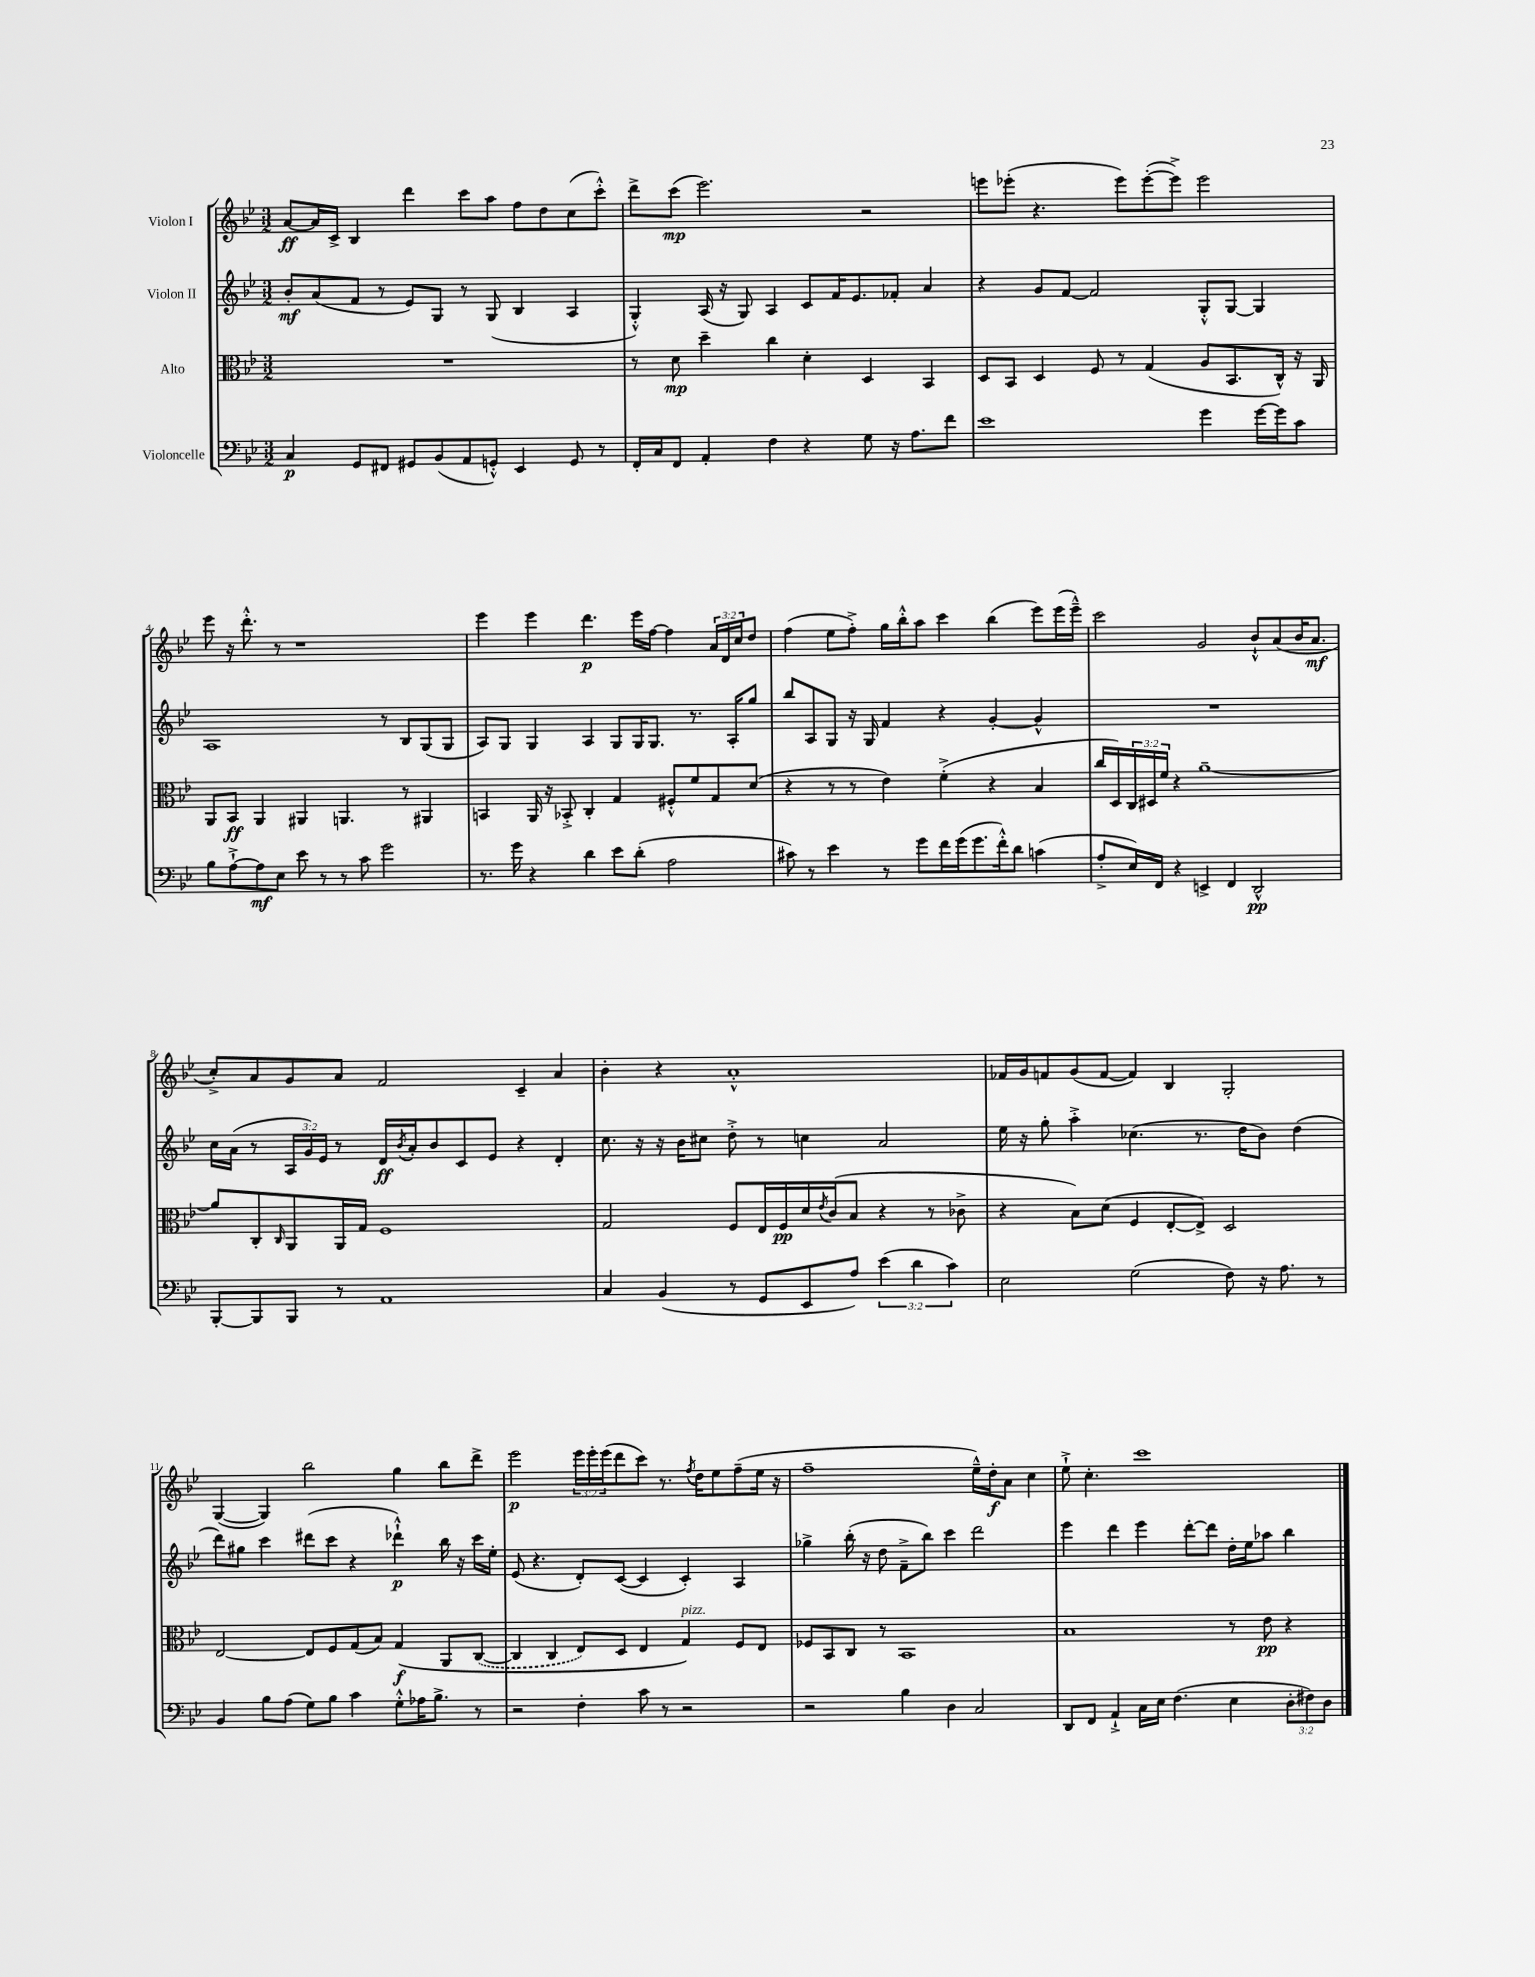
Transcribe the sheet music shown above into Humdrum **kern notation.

**kern	**kern	**kern	**kern
*staff4	*staff3	*staff2	*staff1
*clefF4	*clefC3	*clefG2	*clefG2
*k[b-e-]	*k[b-e-]	*k[b-e-]	*k[b-e-]
*M3/2	*M3/2	*M3/2	*M3/2
4C	1.r	8b-'	[8a
.	.	(8a	16a]
.	.	.	16c^
8GG	.	8f	4B-
8FF#	.	8r	.
8GG#	.	8e-)	4ddd
(8BB-	.	8G	.
8AA	.	8r	8ccc
8GG'^^)	.	(8G	8aa
4EE-	.	4B-	8ff
.	.	.	8dd
8GG	.	4A	(8cc
8r	.	.	8ccc'^^)
=	=	=	=
16FF'	8r	4G'^^)	8ddd^
16C	.	.	.
8FF	8d	.	(8ccc
4AA'	4dd~	(16A	2.eee-)
.	.	16r	.
.	.	8G)	.
4F	4cc	4A	.
4r	4d'	8c	.
.	.	16f	.
.	.	8.e-	.
8G	4D	.	2r
16r	.	8f-'	.
8.A	.	.	.
.	4BB-	4a	.
8f	.	.	.
=	=	=	=
1e-	8D	4r	8eee
.	8BB-	.	(8eee-'
.	4D	8g	4.r
.	.	[8f	.
.	8F	2f]	.
.	8r	.	8eee-)
.	(4G	.	([8eee-'
.	.	.	8eee-^])
4g	8A	8G'^^	2eee-
.	8.BB-	[8G	.
[16g	.	4G]	.
16g]	16C^^)	.	.
8c	16r	.	.
.	16AA	.	.
=	=	=	=
8B-	8AA	1A	8eee-
[8A`^	8BB-	.	16r
.	.	.	8.ddd'^^
8A]	4AA	.	.
8E-	.	.	8r
8e-	4AA#	.	1r
8r	.	.	.
8r	4.AA	.	.
8c	.	.	.
2g	.	8r	.
.	8r	8B-	.
.	4AA#	(8G	.
.	.	8G	.
=	=	=	=
8.r	4BB	8A)	4eee-
.	.	8G	.
16g	.	.	.
4r	16AA	4G	4eee-
.	16r	.	.
.	8BB-'^	.	.
4d	4C'	4A	4.ddd
8e-	4G	8G	.
(8d'	.	16G	16eee-
.	.	8.G	[16ff
2A	8F#'^^	.	4ff]
.	8f	8.r	.
.	8G	.	24a
.	.	.	24d
.	.	16A'	.
.	.	.	24cc
.	(8d	8gg	8dd
=	=	=	=
8c#)	4r	8bb-	(4ff
8r	.	8A	.
4e-	8r	8G	8ee-
.	8r	16r	8ff'^)
.	.	16G	.
8r	4e-)	4f	16gg
.	.	.	16bb-'^^
8g	.	.	8aa
16f	(4f'^	4r	4ccc
(16g	.	.	.
8.g	.	.	.
.	4r	[4g'	(4bb-
16f'^^)	.	.	.
8d	.	.	.
(4c	4B-	4g^^]	8eee-)
.	.	.	(16eee-
.	.	.	16eee-~^^)
=	=	=	=
8A'^	16cc	1.r	2ccc
.	16D)	.	.
16E-)	24C	.	.
.	24D#	.	.
16FF	.	.	.
.	24f	.	.
4r	4r	.	.
4EE^	[1a~	.	2g
4FF	.	.	.
2DD^^	.	.	8b-`^^
.	.	.	(8a
.	.	.	16b-
.	.	.	8.a
=	=	=	=
[8BBB-'	8a]	16cc	8cc'^)
.	.	(16a	.
8BBB-]	8C'	8r	8a
.	16qqC	.	.
8BBB-	8AA	24A	8g
.	.	24g)	.
.	.	24e-	.
8r	16AA	8r	8a
.	16G	.	.
1AA	1F	16d	2f
.	.	8qb-	.
.	.	16a'	.
.	.	8b-	.
.	.	8c	.
.	.	8e-	.
.	.	4r	4c~
.	.	4d'	4a
=	=	=	=
4C	2G	8.cc	4b-'
.	.	16r	.
(4BB-	.	16r	4r
.	.	16b-	.
.	.	8cc#	.
8r	8F	8dd'^	1a'^^
8GG	16E-	8r	.
.	16F	.	.
8EE-	16d	4cc	.
.	8qe-	.	.
.	(16c	.	.
8A)	8B-	.	.
(6e-	4r	2a	.
6d	.	.	.
.	8r	.	.
6c)	.	.	.
.	8c-^	.	.
=	=	=	=
2E-	4r	16ee-	16f-
.	.	16r	16g
.	.	8gg'	8f
.	8B-)	4aa'^	(8g
.	(8d	.	[8f
(2G	4F	(4.cc-	4f])
.	[8E-'	.	4B-
.	8E-^])	8.r	.
8F)	2D	.	2G'
.	.	16dd	.
16r	.	8b-)	.
8.A	.	.	.
.	.	(4dd	.
8r	.	.	.
=	=	=	=
4BB-	[2E-	8ddd)	([4G
.	.	8gg#	.
8B-	.	4ccc	4G])
(8A	.	.	.
8G)	8E-]	(8ddd#	2bb-
8B-	8F	8ccc	.
4c	(8G	4r	.
.	8B-)	.	.
8G'^^	&(4G	4ddd-`^^)	4gg
16A-	.	.	.
8.B-^	.	.	.
.	8AA	16bb-	8bb-
.	.	16r	.
8r	([8C	16ccc	8ddd^
.	.	16ee-'	.
=	=	=	=
2r	4C]	(8e-	2eee-
.	.	4.r	.
.	4C	.	.
4F'	8E-)	8d')	24eee-
.	.	.	24eee-'
.	.	.	(24eee-
.	8D	([8c	8ddd
8c	4E-	4c]	8ccc)
8r	.	.	8.r
2r	4G&)	4c')	.
.	.	.	8qff
.	.	.	16dd
.	.	.	8ee-
.	8F	4A	(8ff~
.	8E-	.	16ee-
.	.	.	16r
=	=	=	=
2r	8F-	4gg-^	1ff~
.	8BB-	.	.
.	8C	(16bb-'	.
.	.	16r	.
.	8r	8dd	.
4B-	1BB-	8f~^	.
.	.	8bb-)	.
4D	.	4ccc	.
2C	.	2ddd	16ee-~^^)
.	.	.	16dd'
.	.	.	8a
.	.	.	4cc
=	=	=	=
8DD	1B-	4eee-	8ee-`^
8FF	.	.	4.cc'
4AA`^	.	4ddd	.
16C	.	4eee-	1ccc
16E-	.	.	.
(4.F	.	.	.
.	.	[8ddd'	.
.	.	8ddd]	.
4E-	8r	16dd'	.
.	.	16ee-	.
.	8e-	8aa-	.
12D'	4r	4bb-	.
12F#)	.	.	.
12D	.	.	.
==	==	==	==
*-	*-	*-	*-
